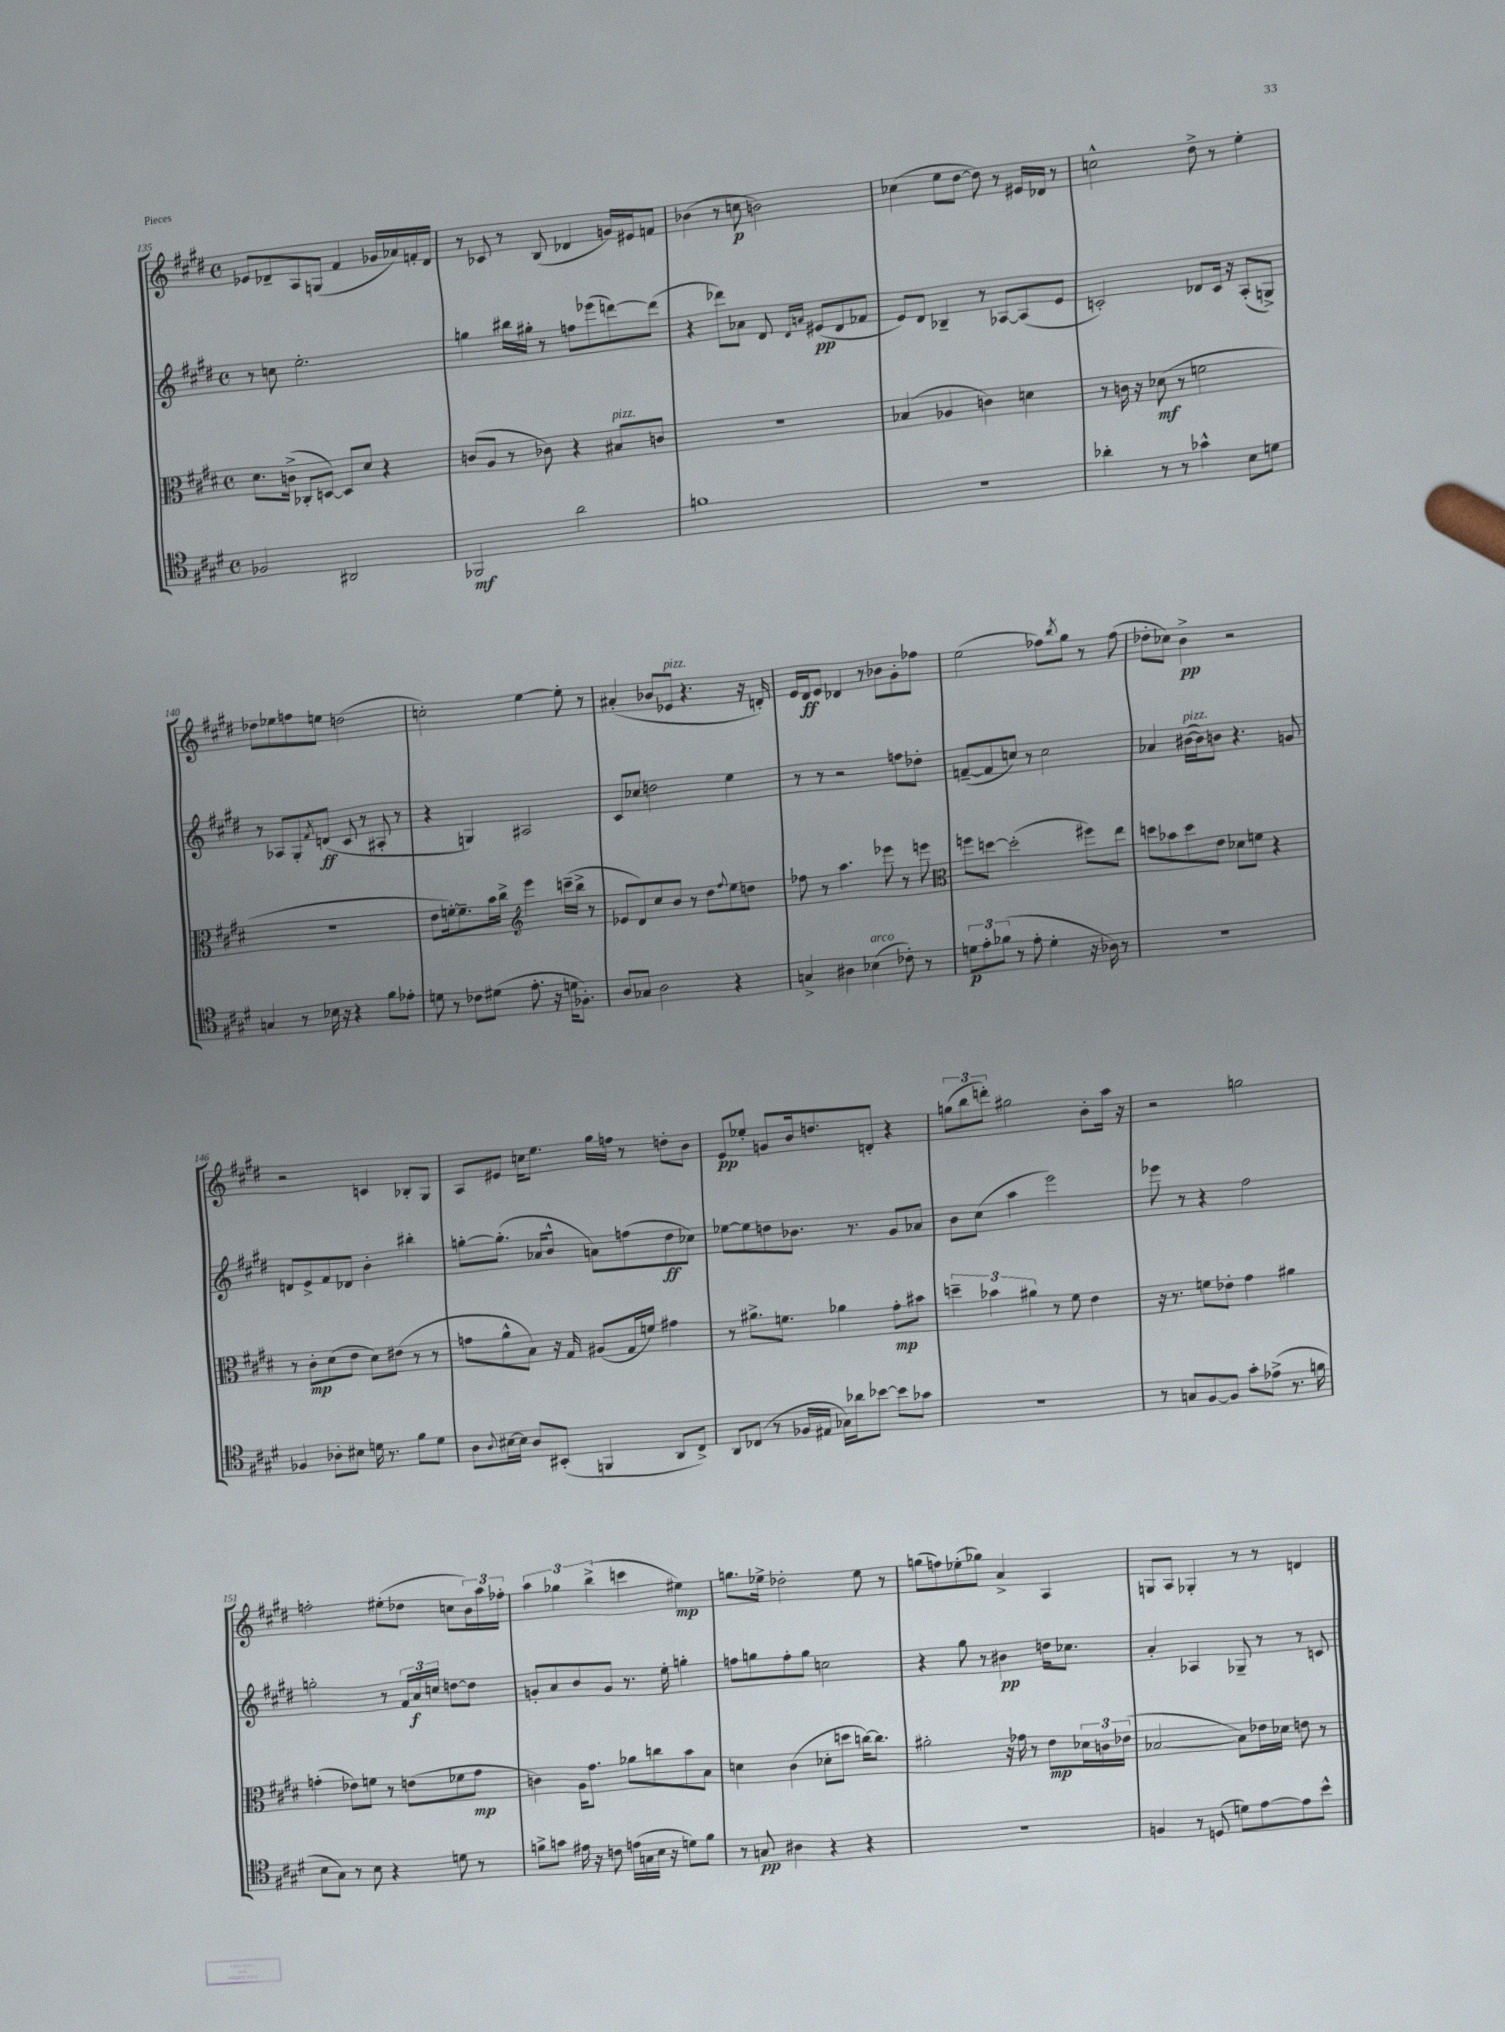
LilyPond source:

<<
\new StaffGroup <<
\new Staff = "s0" {
    \clef treble \key e \major \defaultTimeSignature \time 4/4
    ees'8 des'8-- a8 g8( fis'4 ges'16 aes'16) f'16-. des'16 |
    r8 ces'8 r8 b8( des'4 g'16) eis'16 f'8 |
    bes'4( r8 c''8\p b'2) |
    ces''4( e''8 dis''8~ dis''8) r8 eis'16 des'16 r8 |
    c''2-^ dis''8-> r8 e''4-. |
    des''8 ees''8 f''8 e''8 d''2( |
    c''2-.) e''4~ e''8-. r8 |
    ais'4-.( bes'8 ees'8^\markup { \italic "pizz." } r4. r16 d'16-.) |
    e'16 dis'16\ff e'8 des'4 r8 bes'8 gis'8-. fes''8 |
    e''2( fes''8) \acciaccatura { b''8 } gis''8 r8 fes''8( |
    des''8-. ces''8) b'4->\pp r2 |
    r2 c'4 bes8-. gis8 |
    a8 eis'8 c''16 e''8. gis''16 f''16 r8 d''8-. b'8 |
    e'8\pp ees''8-. g'8 b'16 d''8. d'8-. r4 |
    \tuplet 3/2 { g''8( b''8 d'''8-.) } gis''2 b'8-. a''16 r16 |
    r2 g''2 |
    f''2-. eis''8-.( des''8 c''8 \tuplet 3/2 { b'16) a''16 fes''16-. } |
    \tuplet 3/2 { a''4 ges''4 b''4->( } c'''4 eis''4\mp) |
    g''8. ees''16-> des''2-. ees''8 r8 |
    g''8( f''8) ees''8-.( ges''8) a'4-> a4 |
    g8 a8 ges4-. r8 r8 d'4 \bar "|." |
}
\new Staff = "s1" {
    \clef treble \key e \major \defaultTimeSignature \time 4/4
    r8 c''8 e''2.-. |
    g''4 bis''16 gis''16-. r8 f''8 ees'''8( d'''8~) d'''8( |
    r4 des'''8) aes'8 dis'8 \grace { dis'16 a'16 } eis'8\pp( dis'8 fes'8 |
    e'8) dis'8 bes4-- r8 aes8~ aes8( e'8 |
    c'2-.) des'8 c'16 r16 a8-.( g8->) |
    r8 aes8 gis8-. \acciaccatura { fis'8 } d'8\ff( cis'8 r8 ais8-. r8 |
    r4 g4) ais2 |
    cis'8 ces''8 d''2 e''4 |
    r8 r8 r2 f''8 des''8-. |
    f'8~--( f'8 c''8) r8 c''2 |
    aes'4 bis'16~^\markup { \italic "pizz." }( bis'16) b'8 r4. g'8 |
    d'8 e'8-> fis'8 des'8 b'4-. bis''4-. |
    g''8~-. g''8.-.( aes'16 b'8-^ a'8) f''8( dis''8\ff ces''8) |
    ees''8~ ees''8 d''8 bes'8. r8. gis'8 aes'8 |
    b'8 cis''8( a''4 e'''2) |
    ees'''8 r8 r4 fis''2 |
    g''2-. r8 \tuplet 3/2 { fis'16 a'16\f c''16 } d''8~ d''8 |
    g'8-. a'8 b'8 g'8 r8. e''16-. g''4-. |
    f''8 g''8 f''8-. g''8 c''2 |
    r4 gis''8 r8 bis'4\pp d''16 ces''8. |
    a'4-. aes4 ges8-- r8 r8 c'8 \bar "|." |
}
\new Staff = "s2" {
    \clef alto \key e \major \defaultTimeSignature \time 4/4
    dis'8. c'16->( ces8-. d8~) d8 dis'8 r4 |
    c'8( a8 r8 ces'8) r4 bis8^\markup { \italic "pizz." } c'8 |
    r1 |
    bes4( aes4 c'4) d'4 |
    r8 c'16 r16 des'8\mf( r8 f'2 |
    r1 |
    e'8 f'16~-.) f'8.-- b'16 cis''16-> \clef treble e'''4 c'''16--( b''16-> r8 |
    ees'8 dis'8) cis''8 b'8 r8 dis''8 \appoggiatura { fis''8 } e''8 d''8 |
    fes''8 r8 a''4. ees'''8 r8 e'''8 |
    \clef alto f''8 d''8~ d''2-.( fis''8) e''8 |
    d''8 bes'8 d''8 e'8 des'8 f'8 r4 |
    r8 cis'8-.\mp dis'8( e'8 dis'8) eis'8( r8 r8 |
    g'8 a'8-^ b8) r16 gis16 ais8( gis16 f'16) gis'4 |
    r8 ais'8.-> f'8. aes'4 gis'8-.\mp bis'8 |
    \tuplet 3/2 { d''4-- bes'4 ais'4 } r8 fis'8 e'4 |
    r16 r8. f'8 ees'8-. gis'4 ais'4 |
    g'4-.( ees'8) f'8 r8 e'8( fes'8 g'8\mp |
    c'4) a16 gis'8. aes'8 c''8 b'8 b8 |
    d'4 cis'4( des'8-. d''8 c''16~) c''8. |
    ais'2-. r16 ges'16 r8 e'8\mp \tuplet 3/2 { des'16 c'16 ees'16( } |
    bes2~ bes8) ees'16 des'16 e'8 r8 \bar "|." |
}
\new Staff = "s3" {
    \clef tenor \key e \major \defaultTimeSignature \time 4/4
    fes2 ais,2 |
    fes,2\mf a'2 |
    f'1 |
    R1 |
    aes'4-. r8 r8 ges'4-^ b8 d'8 |
    g4 r8 bes16 r16 r4 fis'8 ees'8-. |
    d'8 r8 ces'8 dis'8( e'8.-. r16 d'16 fes8.-.) |
    a8 ges8 a2 r4 |
    g4-> ais4 bes4^\markup { \italic "arco" }( ces'8-.) r8 |
    \tuplet 3/2 { d'8\p e'8-. fes'8( } r8 e'8-. d'4-. r16 aes16) r8 |
    R1 |
    fes4 aes8-. bis8 d'16 r8. fis'8 d'8 |
    a8 \appoggiatura { a8 } bis16~ bis16 a8 bis,8-.( f,4 a,8 cis8->) |
    a,8 ces8( r8 fes16 eis16 ges16) aes'16 bes'8~ bes'8 ges'8 |
    R1 |
    r8 g8 fis8~ fis8 gis'8-. ees'8->( r8. f'16 |
    b8 gis8) r8 b8 r4 d'8 r8 |
    f'8-> g'8 eis'16 r16 c'8 e'16( g16 b16 r16 d'8) f'8 |
    r8 g8\pp ais4 r4 r4 |
    R1 |
    f4 r8 d8( d'8) e'8~ e'8 b'8-^ \bar "|." |
}
>>
>>
\layout { \context { \Score currentBarNumber = #135 } }
